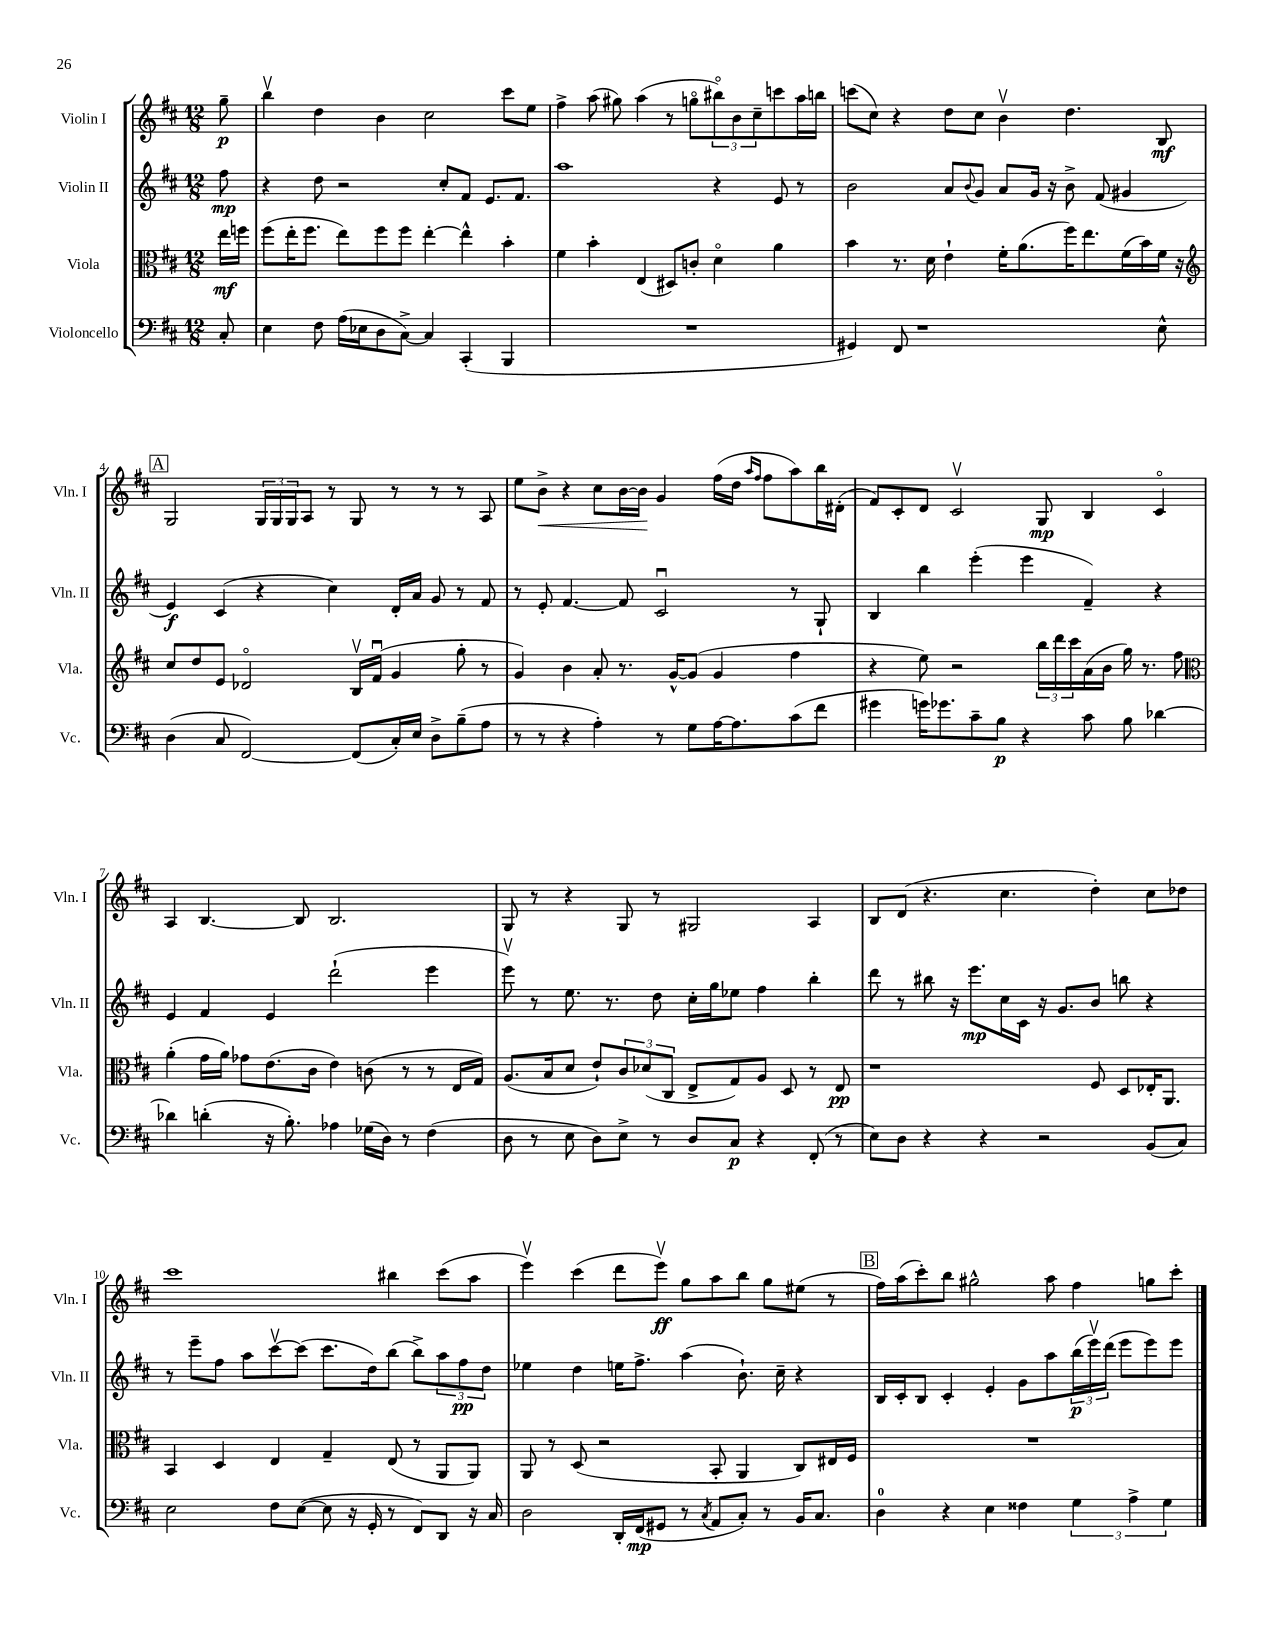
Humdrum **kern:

**kern	**dynam	**kern	**dynam	**kern	**dynam	**kern	**dynam
*part4	*part4	*part3	*part3	*part2	*part2	*part1	*part1
*staff4	*staff4	*staff3	*staff3	*staff2	*staff2	*staff1	*staff1
*I"Violoncello	*	*I"Viola	*	*I"Violin II	*	*I"Violin I	*
*I'Vc.	*	*I'Vla.	*	*I'Vln. II	*	*I'Vln. I	*
*clefF4	*	*clefC3	*	*clefG2	*	*clefG2	*
*k[f#c#]	*	*k[f#c#]	*	*k[f#c#]	*	*k[f#c#]	*
*M12/8	*	*M12/8	*	*M12/8	*	*M12/8	*
=	=	=	=	=	=	=	=
8C#'/	.	16ee\LL	mf	8ff#\	mp	8gg~\	p
.	.	16ffn\JJ	.	.	.	.	.
=1	=1	=1	=1	=1	=1	=1	=1
4E\	.	(8ff#\L	.	4r	.	4bbv\	.
.	.	16ee'\K	.	.	.	.	.
.	.	8.ff#\J	.	.	.	.	.
8F#\	.	.	.	8dd\	.	4dd\	.
(16A\LL	.	8ee\L)	.	2r	.	.	.
16E-X\J	.	.	.	.	.	.	.
8D\	.	8ff#\	.	.	.	4b\	.
[8C#^\J)	.	8ff#\J	.	.	.	.	.
4C#/]	.	[4ee'\	.	.	.	2cc#\	.
.	.	.	.	8cc#'/L	.	.	.
(4CC#'/	.	4ee^^\]	.	8f#/J	.	.	.
.	.	.	.	8.e/L	.	.	.
4BBB/	.	4b'\	.	.	.	8ccc#\L	.
.	.	.	.	8.f#/J	.	.	.
.	.	.	.	.	.	8ee\J	.
=2	=2	=2	=2	=2	=2	=2	=2
1.r	.	4f#\	.	1aa	.	4ff#^\	.
.	.	4b'\	.	.	.	(8aa\	.
.	.	.	.	.	.	8gg#X\)	.
.	.	(4E/	.	.	.	(4aa\	.
.	.	8D#X/L)	.	.	.	8r	.
.	.	8cn'/J	.	.	.	8ggn\L	.
.	.	4d\	.	4r	.	12bb#X\)	.
.	.	.	.	.	.	12b\	.
.	.	.	.	.	.	12cc#~\	.
.	.	4a\	.	8e/	.	8cccn\	.
.	.	.	.	8r	.	16aa\L	.
.	.	.	.	.	.	16bbn\JJ	.
=3	=3	=3	=3	=3	=3	=3	=3
4GG#X/)	.	4b\	.	2b\	.	(8cccn\L	.
.	.	.	.	.	.	8cc#\J)	.
8FF#/	.	8.r	.	.	.	4r	.
1r	.	.	.	.	.	.	.
.	.	16d\	.	.	.	.	.
.	.	4e`\	.	8a/L	.	8dd\L	.
.	.	.	.	8qqb/	.	.	.
.	.	.	.	8g/J	.	8cc#\J	.
.	.	16f#'\KL	.	8a/L	.	4bv\	.
.	.	(8.a\	.	.	.	.	.
.	.	.	.	16g/Jk	.	.	.
.	.	.	.	16r	.	.	.
.	.	16ff#\K)	.	8b^\	.	4.dd\	.
.	.	8.ee\	.	.	.	.	.
.	.	.	.	(8f#/	.	.	.
.	.	(16f#\L	.	4g#X/	.	.	.
.	.	16b\)	.	.	.	.	.
8E^^\	.	16f#\JJ	.	.	.	8B/	mf
.	.	16r	.	.	.	.	.
!!LO:LB:g=z
!!LO:REH:place=s1:t=A
=4	=4	=4	=4	=4	=4	=4	=4
*	*	*clefG2	*	*	*	*	*
(4D\	.	8cc#/L	.	4e/)	f	2G/	.
.	.	8dd/	.	.	.	.	.
8C#/	.	8e/J	.	(4c#/	.	.	.
[2FF#/)	.	2d-X/	.	.	.	.	.
.	.	.	.	4r	.	24G/LL	.
.	.	.	.	.	.	24G/	.
.	.	.	.	.	.	24G/J	.
.	.	.	.	.	.	8A/J	.
.	.	.	.	4cc#\)	.	8r	.
(8FF#/L]	.	16Bv/LL	.	.	.	8G/	.
.	.	(16f#u/JJ	.	.	.	.	.
16C#'/L)	.	4g/	.	16d'/LL	.	8r	.
16E/JJ	.	.	.	16a/JJ	.	.	.
8D^\L	.	.	.	8g/	.	8r	.
(8B~\	.	8gg'\	.	8r	.	8r	.
8A\J	.	8r	.	8f#/	.	8A/	.
=5	=5	=5	=5	=5	=5	=5	=5
8r	.	4g/)	.	8r	.	8ee\L	.
!	!	!	!	!	!	!	!LO:HP:b
8r	.	.	.	8e'/	.	8b^\J	<
4r	.	4b\	.	[4.f#/	.	4r	.
4A'\)	.	8a'/	.	.	.	8cc#\L	.
.	.	8.r	.	8f#/]	.	[16b\L	.
.	.	.	.	.	.	16b\JJ]	.
8r	.	.	.	2c#u/	.	4g/	[
.	.	[16g^^/KL	.	.	.	.	.
8G\L	.	(8g/J]	.	.	.	.	.
[16A\K	.	4g/	.	.	.	(16ff#\LL	.
8.A\]	.	.	.	.	.	16dd\JJ	.
.	.	.	.	.	.	16qqaa/LL	.
.	.	.	.	.	.	16qqff#/JJ	.
.	.	.	.	.	.	8ff#\L	.
(8c#\	.	4ff#\	.	8r	.	8aa\)	.
8f#\J	.	.	.	8G`/	.	16bb\L	.
.	.	.	.	.	.	(16d#X'\JJ	.
=6	=6	=6	=6	=6	=6	=6	=6
4g#X\	.	4r	.	4B/	.	8f#/L)	.
.	.	.	.	.	.	8c#'/	.
16gn\KL)	.	8ee\)	.	4bb\	.	8d/J	.
8.g-X\	.	.	.	.	.	.	.
.	.	2r	.	.	.	2c#v/	.
8c#~\	.	.	.	(4eee'\	.	.	.
8B\J	p	.	.	.	.	.	.
4r	.	.	.	4eee\	.	.	.
.	.	24bb\LL	.	.	.	8G/	mp
.	.	24ddd\	.	.	.	.	.
.	.	24ccc#\	.	.	.	.	.
8c#\	.	(16a\	.	4f#~/)	.	4B/	.
.	.	16b\JJ	.	.	.	.	.
8B\	.	16gg\)	.	.	.	.	.
.	.	8.r	.	.	.	.	.
[4d-X\	.	.	.	4r	.	4c#/	.
.	.	8ff#\	.	.	.	.	.
!!LO:LB:g=z
=7	=7	=7	=7	=7	=7	=7	=7
*	*	*clefC3	*	*	*	*	*
4d-X\]	.	(4a'\	.	4e/	.	4A/	.
(4dn'\	.	16g\LL	.	4f#/	.	[4.B/	.
.	.	16a\JJ)	.	.	.	.	.
.	.	8g-X\L	.	.	.	.	.
16r	.	(8.e\	.	4e/	.	.	.
8.B'\)	.	.	.	.	.	.	.
.	.	.	.	.	.	8B/]	.
.	.	16c#\Jk	.	.	.	.	.
4A-X\	.	4e\)	.	(2ddd`\	.	2.B/	.
(16G-X\LL	.	(8cn\	.	.	.	.	.
16D\JJ)	.	.	.	.	.	.	.
8r	.	8r	.	.	.	.	.
(4F#\	.	8r	.	4eee\	.	.	.
.	.	16E/LL	.	.	.	.	.
.	.	16G/JJ)	.	.	.	.	.
=8	=8	=8	=8	=8	=8	=8	=8
8D\	.	(8.A/L	.	8eeev\)	.	8G/	.
8r	.	.	.	8r	.	8r	.
.	.	16B/k	.	.	.	.	.
8E\	.	8d/J	.	8.ee\	.	4r	.
8D\L)	.	8e`/L)	.	.	.	.	.
.	.	.	.	8.r	.	.	.
8E^\J	.	12c#/	.	.	.	8G/	.
.	.	(12d-X/	.	.	.	.	.
8r	.	.	.	8dd\	.	8r	.
.	.	12C#/J	.	.	.	.	.
8D/L	.	8E^/L	.	16cc#'\LL	.	2G#X/	.
.	.	.	.	16gg\J	.	.	.
8C#/J	p	8G/)	.	8ee-X\J	.	.	.
4r	.	8A/J	.	4ff#\	.	.	.
.	.	8D/	.	.	.	.	.
(8FF#'/	.	8r	.	4bb'\	.	4A/	.
8r	.	8E/	pp	.	.	.	.
=9	=9	=9	=9	=9	=9	=9	=9
8E\L)	.	1r	.	8ddd\	.	8B/L	.
8D\J	.	.	.	8r	.	(8d/J	.
4r	.	.	.	8bb#X\	.	4.r	.
.	.	.	.	16r	.	.	.
.	.	.	.	8.eee\L	mp	.	.
4r	.	.	.	.	.	.	.
.	.	.	.	16cc#\L	.	4.cc#\	.
.	.	.	.	16c#\JJ	.	.	.
2r	.	.	.	16r	.	.	.
.	.	.	.	8.g/L	.	.	.
.	.	8F#/	.	8b/J	.	4dd'\)	.
.	.	8D/L	.	8bbn\	.	.	.
(8BB/L	.	16E-X'/K	.	4r	.	8cc#\L	.
.	.	8.AA/J	.	.	.	.	.
8C#/J)	.	.	.	.	.	8dd-X\J	.
!!LO:LB:g=z
=10	=10	=10	=10	=10	=10	=10	=10
2E\	.	4BB/	.	8r	.	1ccc#	.
.	.	.	.	8eee~\L	.	.	.
.	.	4D/	.	8ff#\J	.	.	.
.	.	.	.	8aa\L	.	.	.
8F#\L	.	4E/	.	[8ccc#v\	.	.	.
([8E\J	.	.	.	(8ccc#\J]	.	.	.
8E\]	.	4G~/	.	8.ccc#\L	.	.	.
16r	.	.	.	.	.	.	.
16GG'/	.	.	.	16dd\k)	.	.	.
8r	.	(8E/	.	(8bb\J	.	4bb#X\	.
8FF#/L)	.	8r	.	8bb^\L)	.	.	.
8DD/J	.	8AA/L	.	12aa\	.	(8ccc#\L	.
.	.	.	.	12ff#\	pp	.	.
16r	.	8AA/J)	.	.	.	8aa\J	.
.	.	.	.	12dd\J	.	.	.
16C#/	.	.	.	.	.	.	.
=11	=11	=11	=11	=11	=11	=11	=11
2D\	.	8AA/	.	4ee-X\	.	4eeev\)	.
.	.	8r	.	.	.	.	.
.	.	(8D/	.	4dd\	.	(4ccc#\	.
.	.	2r	.	.	.	.	.
16DD'/LL	.	.	.	16een\KL	.	8ddd\L	.
(16FF#/J	mp	.	.	8.ff#^\J	.	.	.
8GG#X/J	.	.	.	.	.	8eeev\J)	ff
8r	.	.	.	(4aa\	.	8gg\L	.
8qC#/	.	.	.	.	.	.	.
8AA/L	.	8BB'/	.	.	.	8aa\	.
8C#'/J)	.	4AA/	.	8.b`\)	.	8bb\J	.
8r	.	.	.	.	.	8gg\L	.
.	.	.	.	16cc#~\	.	.	.
16BB/KL	.	8C#/L)	.	4r	.	(8ee#X\J	.
8.C#/J	.	.	.	.	.	.	.
.	.	16E#X/L	.	.	.	8r	.
.	.	16F#/JJ	.	.	.	.	.
!!LO:REH:place=s1:t=B
=12	=12	=12	=12	=12	=12	=12	=12
4D\	.	1.r	.	16B/LL	.	16ff#\LL)	.
.	.	.	.	16c#'/J	.	(16aa\J	.
.	.	.	.	8B/J	.	8ccc#'\)	.
4r	.	.	.	4c#'/	.	8bb\J	.
.	.	.	.	.	.	2gg#X^^\	.
4E\	.	.	.	4e'/	.	.	.
4F##X\	.	.	.	8g\L	.	.	.
.	.	.	.	8aa\	.	8aa\	.
6G\	.	.	.	(24bb\L	p	4ff#\	.
.	.	.	.	24eeev\)	.	.	.
.	.	.	.	(24ddd\JJ	.	.	.
.	.	.	.	8eee\L	.	.	.
6A^\	.	.	.	.	.	.	.
.	.	.	.	8eee\)	.	8ggn\L	.
6G\	.	.	.	.	.	.	.
.	.	.	.	8eee\J	.	8ccc#'\J	.
==	==	==	==	==	==	==	==
*-	*-	*-	*-	*-	*-	*-	*-
